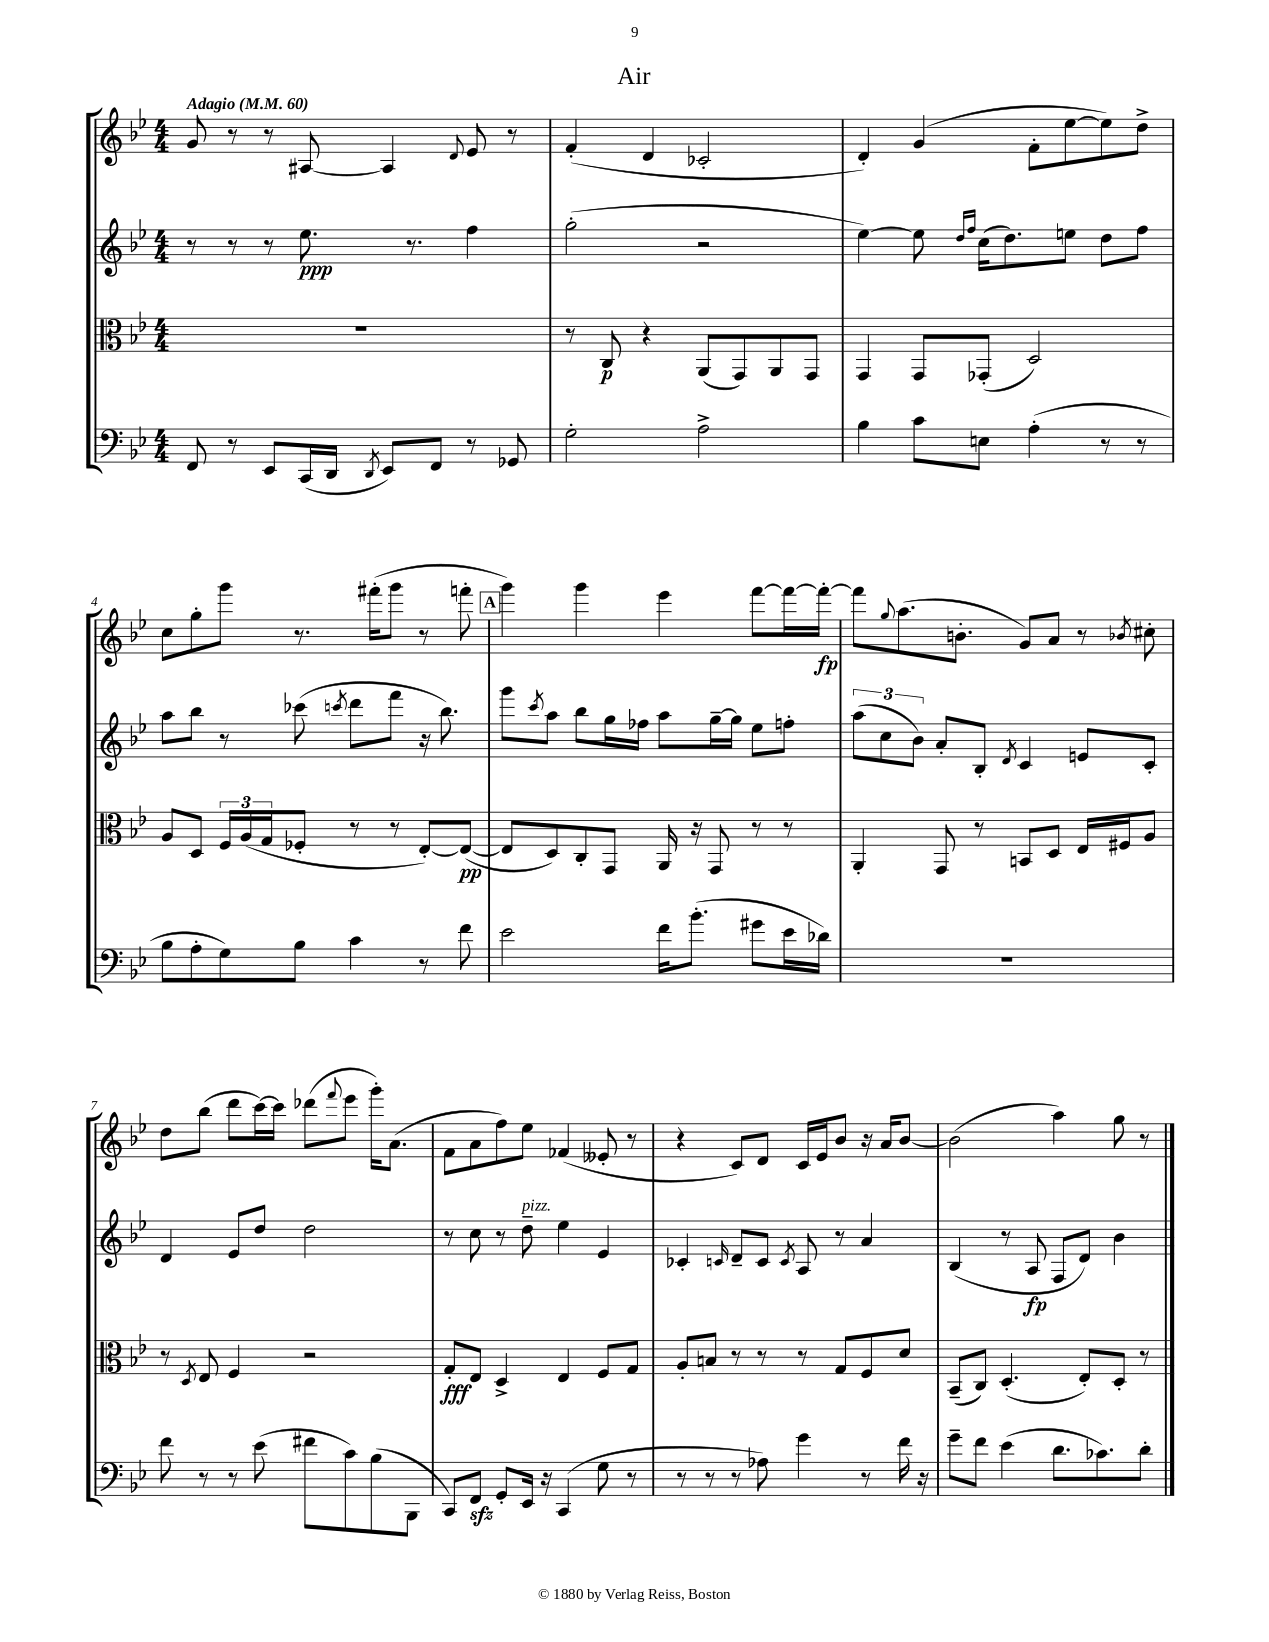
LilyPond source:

\header { title = "Air" }
<<
\new StaffGroup <<
\new Staff = "s0" {
    \clef treble \key bes \major \numericTimeSignature \time 4/4 \tempo "Adagio" 4 = 60
    g'8 r8 r8 ais8~ ais4 \appoggiatura { d'8 } ees'8 r8 |
    f'4-.( d'4 ces'2-. |
    d'4-.) g'4( f'8-. ees''8~ ees''8) d''8-> |
    c''8 g''8-. g'''8 r8. fis'''16-.( g'''8 r8 f'''8-. |
    \mark \markup { \box "A" } g'''4) g'''4 ees'''4 f'''8~ f'''16~ f'''16~-.\fp |
    f'''8 \appoggiatura { g''8 } a''8.( b'8.-. g'8) a'8 r8 \acciaccatura { bes'8 } cis''8-. |
    d''8 bes''8( d'''8 c'''16~) c'''16 des'''8( \appoggiatura { f'''8 } ees'''8 g'''16-.) a'8.( |
    f'8 a'8 f''8) ees''8 fes'4( eeses'8-. r8 |
    r4 c'8) d'8 c'16 ees'16 bes'8 r16 a'16 bes'8~ |
    bes'2( a''4) g''8 r8 \bar "|." |
}
\new Staff = "s1" {
    \clef treble \key bes \major \numericTimeSignature \time 4/4
    r8 r8 r8 ees''8.\ppp r8. f''4 |
    g''2-.( r2 |
    ees''4~) ees''8 \grace { d''16 f''16 } c''16( d''8.) e''8 d''8 f''8 |
    a''8 bes''8 r8 ces'''8( \acciaccatura { c'''8 } d'''8 f'''8 r16 bes''8.) |
    \mark \markup { \box "A" } g'''8 \acciaccatura { c'''8 } a''8 bes''8 g''16 fes''16 a''8 g''16~-- g''16 ees''8 f''8-. |
    \tuplet 3/2 { a''8( c''8 bes'8) } a'8-. bes8-. \acciaccatura { d'8 } c'4 e'8 c'8-. |
    d'4 ees'8 d''8 d''2 |
    r8 c''8 r8 d''8--^\markup { \italic "pizz." } ees''4 ees'4 |
    ces'4-. \grace { c'16 } d'8-- c'8 \acciaccatura { c'8 } a8 r8 a'4 |
    bes4( r8 a8\fp f8 d'8) bes'4 \bar "|." |
}
\new Staff = "s2" {
    \clef alto \key bes \major \numericTimeSignature \time 4/4
    R1 |
    r8 c8\p r4 a,8( g,8) a,8 g,8 |
    g,4 g,8 ges,8-.( d2) |
    a8 d8 \tuplet 3/2 { f16 a16( g16 } fes8-. r8 r8 ees8~-.) ees8~\pp( |
    \mark \markup { \box "A" } ees8 d8) c8-. g,8 a,16 r16 g,8 r8 r8 |
    a,4-. g,8 r8 b,8 d8 ees16 fis16 a8 |
    r8 \acciaccatura { d8 } ees8 f4 r2 |
    g8-.\fff ees8 d4-> ees4 f8 g8 |
    a8-. b8 r8 r8 r8 g8 f8 d'8 |
    bes,8--( c8) d4.-.( ees8-.) d8-. r8 \bar "|." |
}
\new Staff = "s3" {
    \clef bass \key bes \major \numericTimeSignature \time 4/4
    f,8 r8 ees,8 c,16( d,16 \acciaccatura { d,8 } ees,8) f,8 r8 ges,8 |
    g2-. a2-> |
    bes4 c'8 e8 a4-.( r8 r8 |
    bes8 a8-. g8) bes8 c'4 r8 f'8 |
    \mark \markup { \box "A" } ees'2 f'16 bes'8.-.( gis'8 ees'16 des'16) |
    R1 |
    f'8 r8 r8 ees'8( fis'8 c'8) bes8( bes,,8 |
    c,8) f,8\sfz g,8-. ees,16 r16 c,4( g8 r8 |
    r8 r8 r8 aes8) g'4 r8 f'16 r16 |
    g'8-- f'8 ees'4( d'8. ces'8.) d'8-. \bar "|." |
}
>>
>>
